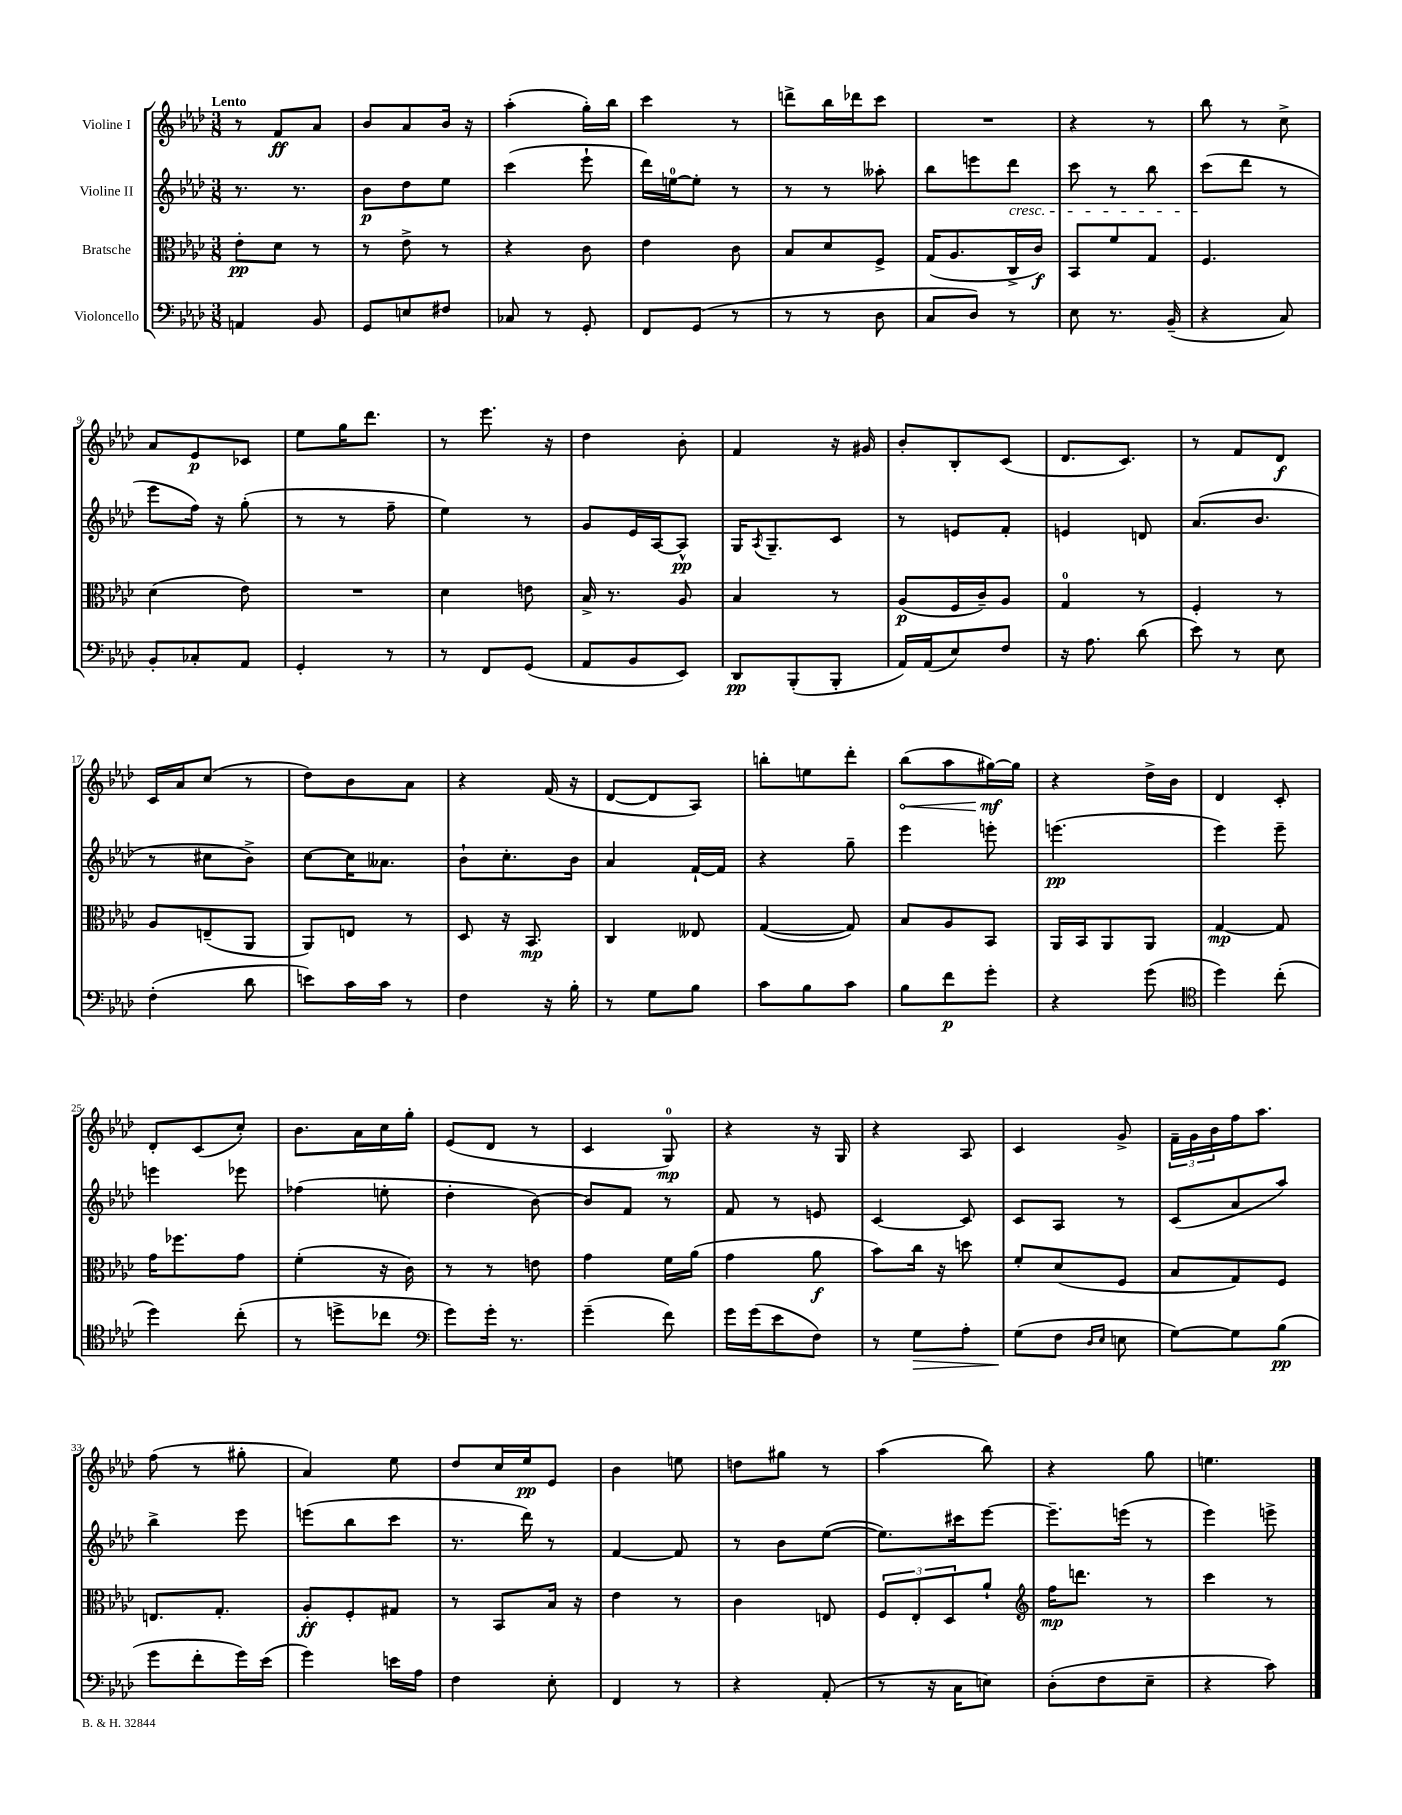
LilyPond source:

<<
\new StaffGroup <<
\new Staff = "s0" \with { instrumentName = "Violine I" } {
    \clef treble \key aes \major \numericTimeSignature \time 3/8 \tempo "Lento"
    r8 f'8\ff aes'8 |
    bes'8 aes'8 bes'16 r16 |
    aes''4-.( g''16-.) bes''16 |
    c'''4 r8 |
    d'''8-> bes''16 des'''16 c'''8 |
    R4. |
    r4 r8 |
    bes''8 r8 c''8-> |
    aes'8 ees'8\p ces'8 |
    ees''8 g''16 des'''8. |
    r8 ees'''8. r16 |
    des''4 bes'8-. |
    f'4 r16 gis'16 |
    bes'8-. bes8-. c'8( |
    des'8. c'8.) |
    r8 f'8 des'8\f |
    c'16 aes'16 c''8( r8 |
    des''8) bes'8 aes'8 |
    r4 f'16( r16 |
    des'8~ des'8 aes8) |
    b''8-. e''8 des'''8-. |
    \once \override Hairpin.circled-tip = ##t bes''8\<( aes''8 gis''16~\mf\!) gis''16 |
    r4 des''16-> bes'16 |
    des'4 c'8-. |
    des'8-. c'8( c''8-.) |
    bes'8. aes'16 c''16 g''16-. |
    ees'8( des'8 r8 |
    c'4 g8-0\mp) |
    r4 r16 g16 |
    r4 aes8 |
    c'4 g'8-> |
    \tuplet 3/2 { f'16-- g'16 bes'16 } f''16 aes''8. |
    f''8( r8 gis''8-. |
    aes'4) ees''8 |
    des''8 c''16 ees''16\pp ees'8 |
    bes'4 e''8 |
    d''8 gis''8 r8 |
    aes''4( bes''8) |
    r4 g''8 |
    e''4. \bar "|." |
}
\new Staff = "s1" \with { instrumentName = "Violine II" } {
    \clef treble \key aes \major \numericTimeSignature \time 3/8
    r8. r8. |
    bes'8\p des''8 ees''8 |
    c'''4( ees'''8-! |
    des'''16) e''16-0~ e''8-. r8 |
    r8 r8 aeses''8-. |
    bes''8 e'''8 des'''8\cresc |
    c'''8 r8 bes''8 |
    c'''8\!( des'''8 r8 |
    ees'''8 f''16) r16 g''8-.( |
    r8 r8 f''8-- |
    ees''4) r8 |
    g'8 ees'16 aes16~ aes8-^\pp |
    g16 \acciaccatura { aes8 } g8.-- c'8 |
    r8 e'8 f'8-. |
    e'4 d'8 |
    aes'8.( bes'8. |
    r8 cis''8 bes'8->) |
    c''8~ c''16 aeses'8. |
    bes'8-! c''8.-. bes'16 |
    aes'4 f'16~-! f'16 |
    r4 g''8-- |
    ees'''4 e'''8-. |
    e'''4.\pp( |
    ees'''4) ees'''8-- |
    e'''4 ees'''8 |
    fes''4( e''8-. |
    des''4-. bes'8~) |
    bes'8 f'8 r8 |
    f'8 r8 e'8 |
    c'4~ c'8 |
    c'8 aes8 r8 |
    c'8( aes'8 aes''8) |
    bes''4-> ees'''8 |
    e'''8( bes''8 c'''8 |
    r8. des'''16) r8 |
    f'4~ f'8 |
    r8 bes'8 ees''8~( |
    ees''8.) cis'''16 ees'''8~ |
    ees'''8.-- e'''16( r8 |
    ees'''4) e'''8-> \bar "|." |
}
\new Staff = "s2" \with { instrumentName = "Bratsche" } {
    \clef alto \key aes \major \numericTimeSignature \time 3/8
    ees'8-.\pp des'8 r8 |
    r8 ees'8-> r8 |
    r4 c'8 |
    ees'4 c'8 |
    bes8 des'8 f8-> |
    g16( aes8. c16-> c'16\f) |
    bes,8 f'8 g8 |
    f4. |
    des'4( ees'8) |
    R4. |
    des'4 e'8 |
    bes16-> r8. aes8 |
    bes4 r8 |
    aes8\p( f16 c'16--) aes8 |
    g4-0 r8 |
    f4-. r8 |
    aes8 e8--( aes,8 |
    aes,8) e8 r8 |
    des8 r16 bes,8.\mp |
    c4 eeses8 |
    g4~( g8) |
    bes8 aes8 bes,8 |
    aes,16 bes,16 aes,8 aes,8 |
    g4~\mp g8 |
    g'16 fes''8. g'8 |
    f'4-.( r16 c'16) |
    r8 r8 e'8 |
    g'4 f'16 aes'16( |
    g'4 aes'8\f |
    bes'8) c''16 r16 d''8 |
    f'8-. des'8( f8 |
    bes8 g8) f8 |
    e8. g8.-. |
    aes8-.\ff f8-. gis8 |
    r8 bes,8 bes16 r16 |
    ees'4 r8 |
    c'4 e8 |
    \tuplet 3/2 { f8 ees8-. des8 } aes'8-! |
    \clef treble f''16\mp d'''8. r8 |
    c'''4 r8 \bar "|." |
}
\new Staff = "s3" \with { instrumentName = "Violoncello" } {
    \clef bass \key aes \major \numericTimeSignature \time 3/8
    a,4 bes,8 |
    g,8 e8 fis8 |
    ces8 r8 g,8-. |
    f,8 g,8( r8 |
    r8 r8 des8 |
    c8 des8) r8 |
    ees8 r8. bes,16--( |
    r4 c8) |
    bes,8-. ces8-. aes,8 |
    g,4-. r8 |
    r8 f,8 g,8( |
    aes,8 bes,8 ees,8) |
    des,8\pp bes,,8-.( bes,,8-. |
    aes,16) aes,16( ees8) f8 |
    r16 aes8. des'8( |
    ees'8) r8 ees8 |
    f4-.( des'8 |
    e'8) c'16 c'16 r8 |
    f4 r16 bes16-. |
    r8 g8 bes8 |
    c'8 bes8 c'8 |
    bes8 f'8\p g'8-. |
    r4 g'8( |
    \clef tenor des''4) c''8-.( |
    des''4) c''8-.( |
    r8 d''8-> ces''8 |
    \clef bass g'8) g'16-. r8. |
    g'4--( f'8) |
    g'16 g'16( ees'8 f8) |
    r8 g8\> aes8-. |
    g8\!( f8 \grace { des16 ees16 } e8 |
    g8~) g8 bes8\pp( |
    g'8 f'8-. g'16) ees'16( |
    g'4) e'16 aes16 |
    f4 ees8-. |
    f,4 r8 |
    r4 aes,8-.( |
    r8 r16 c16 e8) |
    des8-.( f8 ees8-- |
    r4 c'8) \bar "|." |
}
>>
>>
